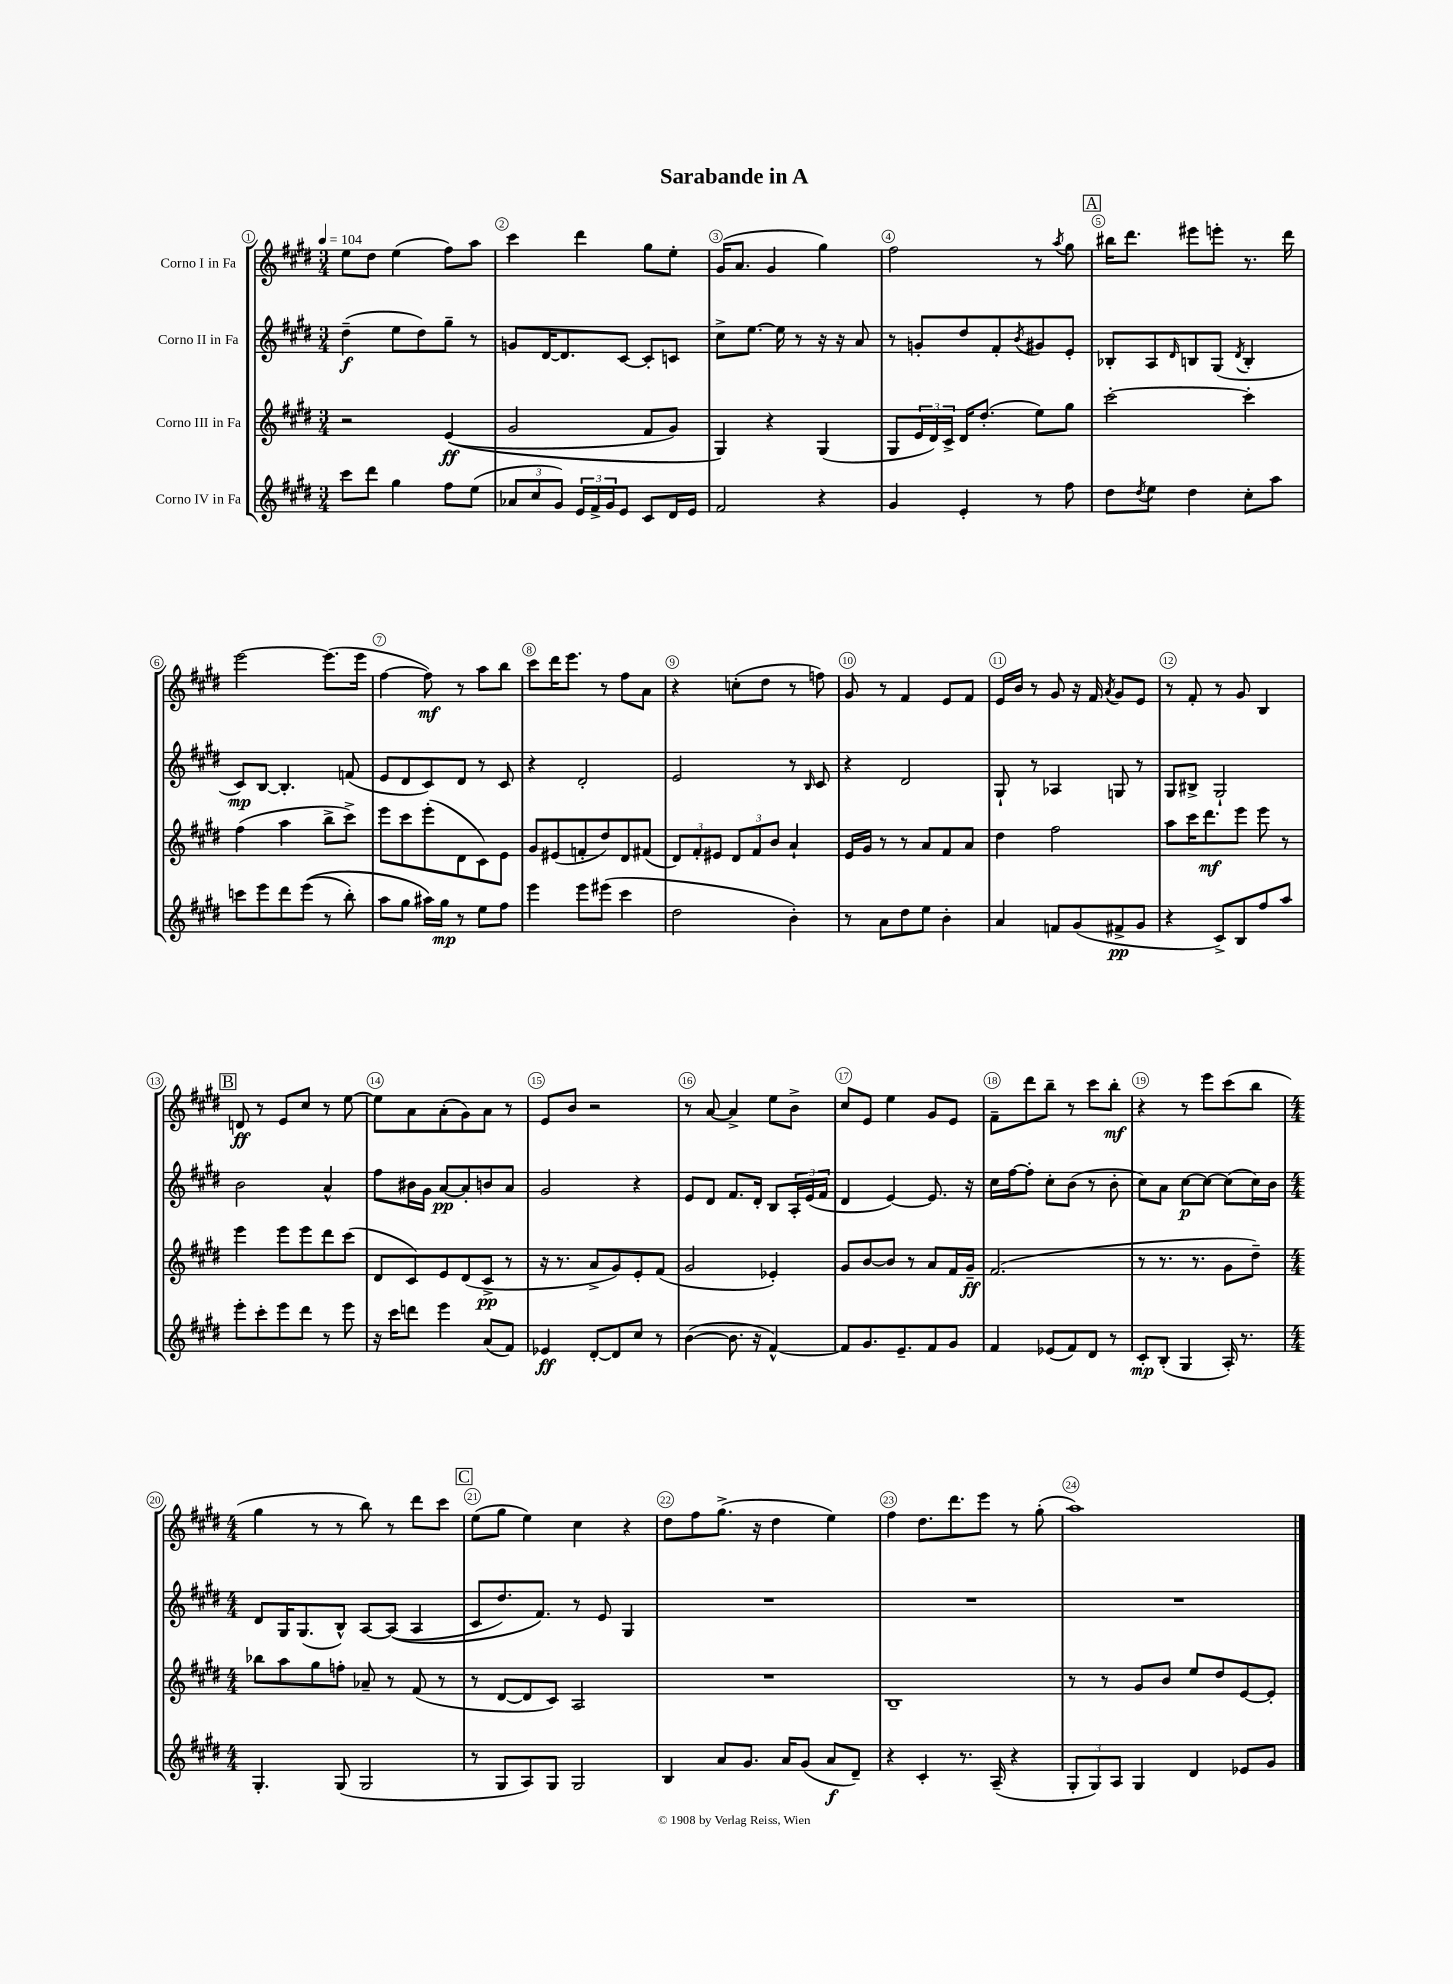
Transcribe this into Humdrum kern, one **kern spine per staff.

**kern	**kern	**kern	**kern
*staff4	*staff3	*staff2	*staff1
*clefG2	*clefG2	*clefG2	*clefG2
*k[f#c#g#d#]	*k[f#c#g#d#]	*k[f#c#g#d#]	*k[f#c#g#d#]
*M3/4	*M3/4	*M3/4	*M3/4
*MM104	*MM104	*MM104	*MM104
8ccc#	2r	(4dd#~	8ee
8ddd#	.	.	8dd#
4gg#	.	8ee	(4ee
.	.	8dd#)	.
8ff#	&((4e	8gg#~	8ff#)
(8ee	.	8r	8aa
=	=	=	=
12a-	2g#	8g	4ccc#
12cc#	.	.	.
.	.	[16d#	.
12g#)	.	.	.
.	.	8.d#]	.
24e	.	.	4ddd#
24f#^	.	.	.
24g#	.	.	.
8e	.	[8c#	.
8c#	8f#	8c#']	8gg#
16d#	8g#)	8c	8ee'
16e	.	.	.
=	=	=	=
2f#	4G#&)	8cc#^	(16g#
.	.	.	8.a
.	.	[8.ee	.
.	4r	.	4g#
.	.	16ee]	.
.	.	8r	.
4r	(4G#	16r	4gg#)
.	.	16r	.
.	.	8a	.
=	=	=	=
4g#	8G#	8r	2ff#
.	24e	8g'	.
.	24d#)	.	.
.	24c#^	.	.
4e'	16d#	8dd#	.
.	(8.dd#'	.	.
.	.	8f#'	.
.	.	8qb	.
8r	8ee)	8g#	8r
.	.	.	8qaa
8ff#	8gg#	8e'	8gg#
=	=	=	=
8dd#	[2ccc#'	8B-'	16bb#
.	.	.	8.ddd#
8qdd#	.	.	.
8ee	.	8A	.
.	.	16qqd#	.
4dd#	.	8B	8eee#
.	.	(8G#	8eee'
.	.	8qd#	.
8cc#'	4ccc#']	4B'	8.r
8aa	.	.	.
.	.	.	16ddd#
=	=	=	=
8ccc	(4ff#	8c#)	[2eee
8eee	.	[8B	.
8ddd#	4aa	4.B']	.
&((8eee	.	.	.
8r	8bb^	.	(8.eee]
8bb')	8ccc#^)	(8f	.
.	.	.	16eee
=	=	=	=
8aa	8eee	8e	[4ff#
8gg#	8ccc#	8d#	.
16aa#&)	(8eee'	8c#)	8ff#])
16gg#	.	.	.
8r	8d#	8d#	8r
8ee	8c#)	8r	8aa
8ff#	8e	8c#	8bb
=	=	=	=
4eee	8g#	4r	8ccc#
.	(8e#	.	16ddd#
.	.	.	8.eee
8eee	8f'	2d#'	.
(8eee#	8dd#)	.	8r
4ccc#	8d#	.	8ff#
.	(8f#	.	8a
=	=	=	=
2dd#	12d#)	2e	4r
.	12f#'	.	.
.	12e#	.	.
.	12d#	.	(8cc'
.	12f#	.	.
.	.	.	8dd#
.	12b	.	.
4b')	4a`	8r	8r
.	.	16qqB	.
.	.	8c#	8ff)
=	=	=	=
8r	16e	4r	8g#
.	16g#	.	.
8a	8r	.	8r
8dd#	8r	2d#	4f#
8ee	8a	.	.
4b'	8f#	.	8e
.	8a	.	8f#
=	=	=	=
4a	4dd#	8G#`	16e
.	.	.	16b
.	.	8r	8r
8f	2ff#	4A-	8g#
(8g#	.	.	16r
.	.	.	16f#
.	.	.	8qa
8f#^	.	8G	8g#
8g#	.	8r	8e
=	=	=	=
4r	8aa	8G#	8r
.	16ccc#	8B#^	8f#'
.	8.ddd#	.	.
8c#^)	.	2G#`	8r
8B	8eee	.	8g#
8ff#	8eee	.	4B
8aa	8r	.	.
=	=	=	=
8eee'	4eee	2b	8d
8ccc#'	.	.	8r
8eee	8eee	.	8e
8ddd#	8eee	.	8cc#
8r	8ddd#	4a^^	8r
8eee	(8ccc#	.	[8ee
=	=	=	=
16r	8d#	8ff#	8ee]
16ccc#	.	.	.
8ddd	8c#)	16b#	8a
.	.	16g#	.
4eee	8e	[8a	(8a'
.	(8d#	8a']	8g#)
(8a	8c#^	8b	8a
8f#)	8r	8a	8r
=	=	=	=
4e-	16r	2g#	8e
.	8.r	.	.
.	.	.	8b
[8d#'	8a^	.	2r
8d#]	8g#)	.	.
8cc#	8e'	4r	.
8r	(8f#	.	.
=	=	=	=
([4b	2g#	8e	8r
.	.	8d#	[8a
8.b]	.	8.f#	4a^]
16r	.	16d#'	.
[4f#^^)	4e-')	8B	8ee
.	.	24A'	8b^
.	.	(24e	.
.	.	24f#	.
=	=	=	=
8f#]	8g#	4d#	8cc#
8.g#	[8b	.	8e
.	8b]	[4e)	4ee
8.e~	.	.	.
.	8r	.	.
8f#	8a	8.e]	8g#
8g#	16f#	.	8e
.	16g#~	16r	.
=	=	=	=
4f#	(2.f#	16cc#	8f#~
.	.	[16ff#	.
.	.	8ff#']	8ddd#
(8e-	.	8cc#'	8bb~
8f#)	.	(8b	8r
8d#	.	8r	8ccc#
8r	.	8b'	8bb'
=	=	=	=
8c#'	8r	8cc#)	4r
(8B'	8.r	8a	.
4G#	.	[8cc#	8r
.	8.r	.	.
.	.	8cc#_	8eee
16A')	8g#	(8cc#]	(8ccc#
8.r	.	.	.
.	8dd#~)	16cc#)	8bb
.	.	16b	.
=	=	=	=
*M4/4	*M4/4	*M4/4	*M4/4
4.G#'	8bb-	8d#	4gg#
.	8aa	16G#	.
.	.	(8.G#	.
.	8gg#	.	8r
(8G#	8ff'	8B^^)	8r
2G#	8a-~	[8A	8bb)
.	8r	&((8A]	8r
.	(8f#	4A	8ddd#
.	8r	.	8ccc#
=	=	=	=
8r	8r	8c#	(8ee
8G#	[8d#	8.dd#)	8gg#
8A)	8d#]	.	4ee)
.	.	8.f#&)	.
8G#	8c#)	.	.
2G#	2A	8r	4cc#
.	.	8e	.
.	.	4G#	4r
=	=	=	=
4B	1r	1r	8dd#
.	.	.	8ff#
8a	.	.	(8.gg#^
8.g#	.	.	.
.	.	.	16r
.	.	.	4dd#
16a	.	.	.
(8g#	.	.	.
8a	.	.	4ee)
8d#~)	.	.	.
=	=	=	=
4r	1B~	1r	4ff#
4c#'	.	.	8.dd#
.	.	.	8.ddd#
8.r	.	.	.
.	.	.	8eee
(16A~	.	.	.
4r	.	.	8r
.	.	.	(8gg#'
=	=	=	=
12G#'	8r	1r	1aa)
12G#)	.	.	.
.	8r	.	.
12A	.	.	.
4G#	8g#	.	.
.	8b	.	.
4d#	8ee	.	.
.	8dd#	.	.
8e-	[8e	.	.
8g#	8e']	.	.
==	==	==	==
*-	*-	*-	*-
